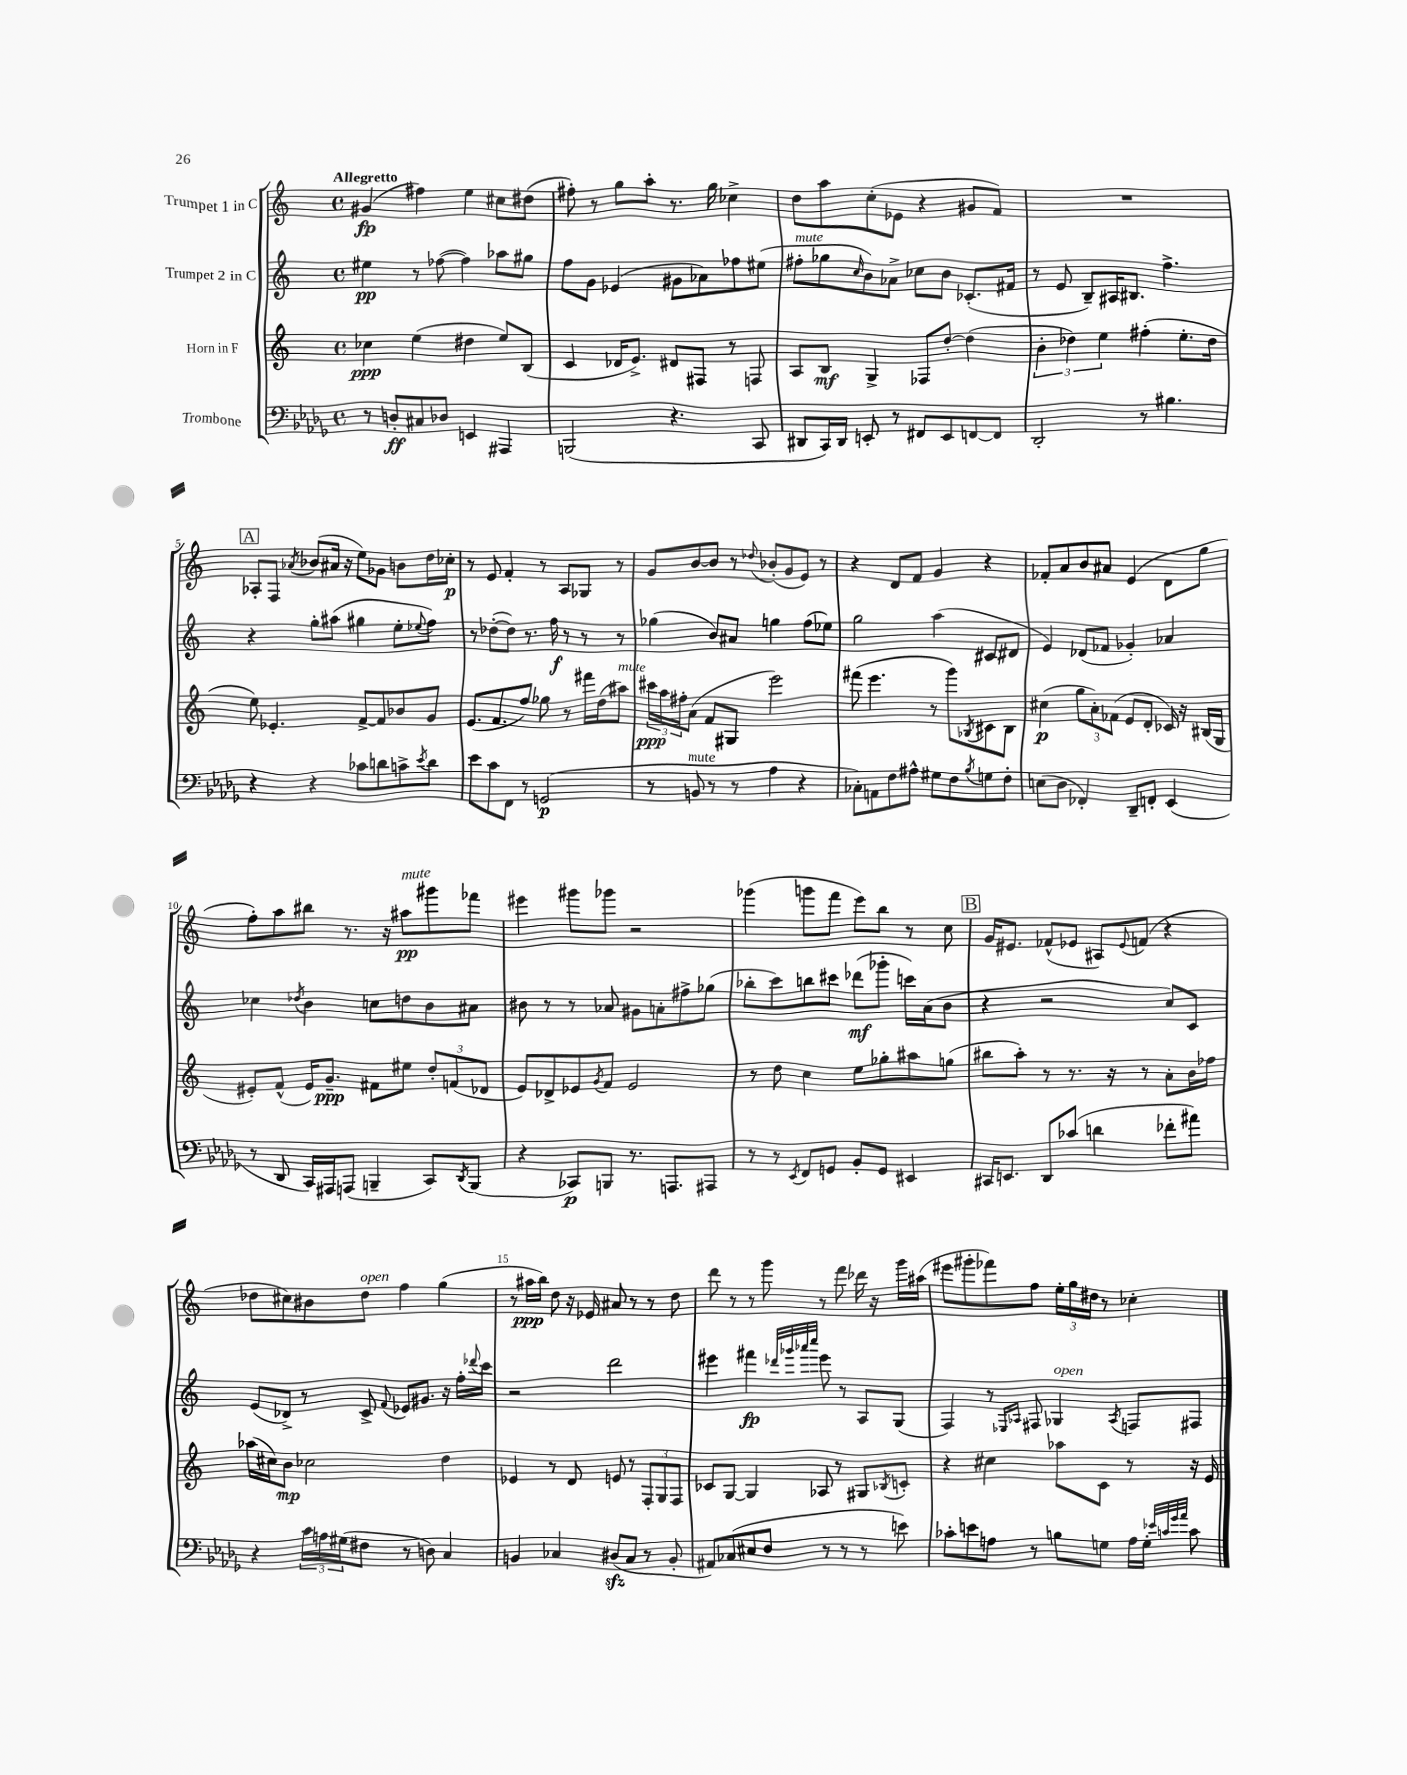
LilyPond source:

<<
\new StaffGroup <<
\new Staff = "s0" \with { instrumentName = "Trumpet 1 in C" } {
    \clef treble \key c \major \defaultTimeSignature \time 4/4 \tempo "Allegretto"
    gis'4\fp( fis''4) e''4 cis''8 dis''8( |
    fis''8-.) r8 g''8 a''8-. r8. g''16 ces''4-> |
    d''8 a''8 c''8-.( ees'8 r4 gis'8 f'8) |
    R1 |
    \mark \markup { \box "A" } aes8-. f8 \acciaccatura { aes'8 } bes'8( ais'16 r16 e''8) ges'8 b'8 d''16 ces''16-.\p |
    r8 e'8 f'4-. r8 a8 ges8 r8 |
    g'8 b'8~ b'8 r8 \appoggiatura { des''8 } bes'8-.( g'8 e'8) r8 |
    r4 d'8 f'8 g'4 r4 |
    fes'8-. a'8 b'8 ais'8 e'4( d'8 g''8 |
    f''8-.) a''8 bis''8 r8. r16 ais''8\pp^\markup { \italic "mute" } gis'''8 fes'''8 |
    eis'''4 gis'''8 ges'''8 r2 |
    ges'''4( g'''8 f'''8 e'''8) b''8 r8 c''8 |
    \mark \markup { \box "B" } g'16 eis'8. fes'8-^( ees'8 ais8) \appoggiatura { ees'8 } f'8( r4 |
    des''8 cis''8) bis'8 des''8^\markup { \italic "open" } f''4 g''4( |
    r8 ais''16\ppp b''16) d''8 r16 ees'16 ais'8 r8 r8 d''8 |
    d'''8 r8 r8 g'''8 r8 f'''8 des'''16 r16 g'''16 ais''16( |
    eis'''8 gis'''8-. fes'''8) f''8 \tuplet 3/2 { e''16-. g''16 dis''16 } r8 ces''4-. \bar "|." |
}
\new Staff = "s1" \with { instrumentName = "Trumpet 2 in C" } {
    \clef treble \key c \major \defaultTimeSignature \time 4/4
    eis''4\pp r8 fes''8~( fes''4) aes''8 gis''8 |
    f''8 g'8 ees'4( gis'8 aes'8) fes''8 eis''8( |
    fis''8-.^\markup { \italic "mute" } ges''8 \grace { c''16 } b'8) aes'8-> ces''8 b'8 ces'8.-.( fis'16 |
    r8 e'8 b8--) ais16 bis8. f''4.-> |
    \mark \markup { \box "A" } r4 g''8-. ais''8( gis''4 e''8-. \appoggiatura { ees''8 } f''8) |
    r8 des''8~-.( des''8) r8. f''16\f r8 r8 r8 |
    ges''4( b'8) ais'8 g''4 f''8( ees''8) |
    g''2 a''4( cis'8 dis'8 |
    e'4) des'8( fes'8 ges'4-.) aes'4 |
    ces''4 \acciaccatura { des''8 } b'4 c''8 d''8 b'8 ais'8 |
    bis'8 r8 r8 aes'8 gis'8 a'8-. fis''8-> ges''8( |
    bes''8-. c'''8) b''8 cis'''8 des'''8\mf( ges'''8-. c'''16) a'16( b'8 |
    \mark \markup { \box "B" } r4 r2 c''8) c'8 |
    e'8( des'8->) r8 c'8-> \appoggiatura { f'8 } ees'8 gis'8. r16 f''16-. \appoggiatura { des'''8 } c'''16 |
    r2 d'''2 |
    eis'''4 fis'''4\fp \grace { des'''32 ges'''32 aes'''32 c''''32 } eis'''8 r8 a8 g8( |
    f4) r8 \grace { ees16 aes16 } fis8 ges4^\markup { \italic "open" } \acciaccatura { aes8 } f8 fis8 \bar "|." |
}
\new Staff = "s2" \with { instrumentName = "Horn in F" } {
    \clef treble \key c \major \defaultTimeSignature \time 4/4
    ces''4\ppp e''4( dis''4 e''8) b8( |
    c'4 des'16 e'8.->) dis'8 fis8 r8 f8 |
    a8 b8\mf g4-> fes8 d''8~-. d''4( |
    \tuplet 3/2 { b'4-. des''4) e''4 } fis''4-.( e''8.-. des''16 |
    \mark \markup { \box "A" } e''8) ees'4.-. f'8~-> f'8 bes'8 g'8 |
    e'8.( f'8. f''8) ges''8 r8 fis'''16 d''16( ais''8^\markup { \italic "mute" }) |
    \tuplet 3/2 { cis'''16\ppp a''16 fis''16-. } a'8( f'8 gis8 e'''2) |
    fis'''8( e'''4. r8 g'''8) \acciaccatura { bes8 } cis'8 bes8 |
    cis''4\p( \tuplet 3/2 { g''8 a'8-.) fes'8( } e'8 d'8-. ces'16) r16 bis16( g16 |
    eis'8-.) f'8-^( eis'16) g'8.--\ppp fis'8 eis''8 \tuplet 3/2 { d''8-. f'8( des'8 } |
    e'8) des'8-> ees'8 \acciaccatura { g'8 } f'8 ees'2 |
    r8 d''8 c''4 e''8 ges''8-. ais''8 g''8( |
    \mark \markup { \box "B" } bis''8 a''8-.) r8 r8. r16 r8 a'8-. b'16 fes''16 |
    aes''16( cis''16) b'8\mp ces''2 d''4 |
    ees'4 r8 d'8 e'8 r8 \tuplet 3/2 { f8-. g8 f8 } |
    ces'8 g8~ g4 aes8 r8 gis8 \acciaccatura { bes8 } c'8-. |
    r4 cis''4 aes''8 c'8 r8 r16 e'16 \bar "|." |
}
\new Staff = "s3" \with { instrumentName = "Trombone" } {
    \clef bass \key des \major \defaultTimeSignature \time 4/4
    r8 d8-.\ff cis8 des8 e,4 ais,,4 |
    b,,2( r4. c,8 |
    dis,8 c,16) dis,16 e,8-. r8 fis,8 e,8 f,8~ f,8 |
    des,2-. r8 bis4. |
    \mark \markup { \box "A" } r4 r4 ces'8 d'8 c'8-> \acciaccatura { ees'8 } d'8 |
    ees'8 c'8 f,8 r8 g,2\p( |
    r8 b,8^\markup { \italic "mute" } r8 r8 aes4 r4 |
    ces8-.) a,8 f8 ais8-^ gis8 f8 \acciaccatura { bes8 } g8 f8-. |
    e8( des8 fes,4-.) des,8-- f,8-. ees,4( |
    r8 des,8 c,16) ais,,16 a,,8( b,,4-- c,8) \acciaccatura { des,8 } b,,8( |
    r4 ces,8\p) b,,8 r8. a,,8. ais,,8 |
    r8 r8 \acciaccatura { ees,8 } f,8 g,8 bes,8-. g,8 eis,4 |
    \mark \markup { \box "B" } cis,16 e,8. des,8 ces'8( d'4 fes'8-. ais'8) |
    r4 \tuplet 3/2 { c'16 a16 gis16( } fis8 r8 d8) c4 |
    b,4 ces4 dis8\sfz( ces8 r8 b,8-. |
    ais,8) ces8( eis8 f8 r8 r8 r8 e'8) |
    ces'8-. e'8 a8 r8 b8 g8 a16 g16-. \grace { ees'32 c'32 ges'32 aes'32 } c'8 \bar "|." |
}
>>
>>
\layout { \context { \Score \override BarNumber.break-visibility = ##(#f #t #t) barNumberVisibility = #(every-nth-bar-number-visible 5) } }
